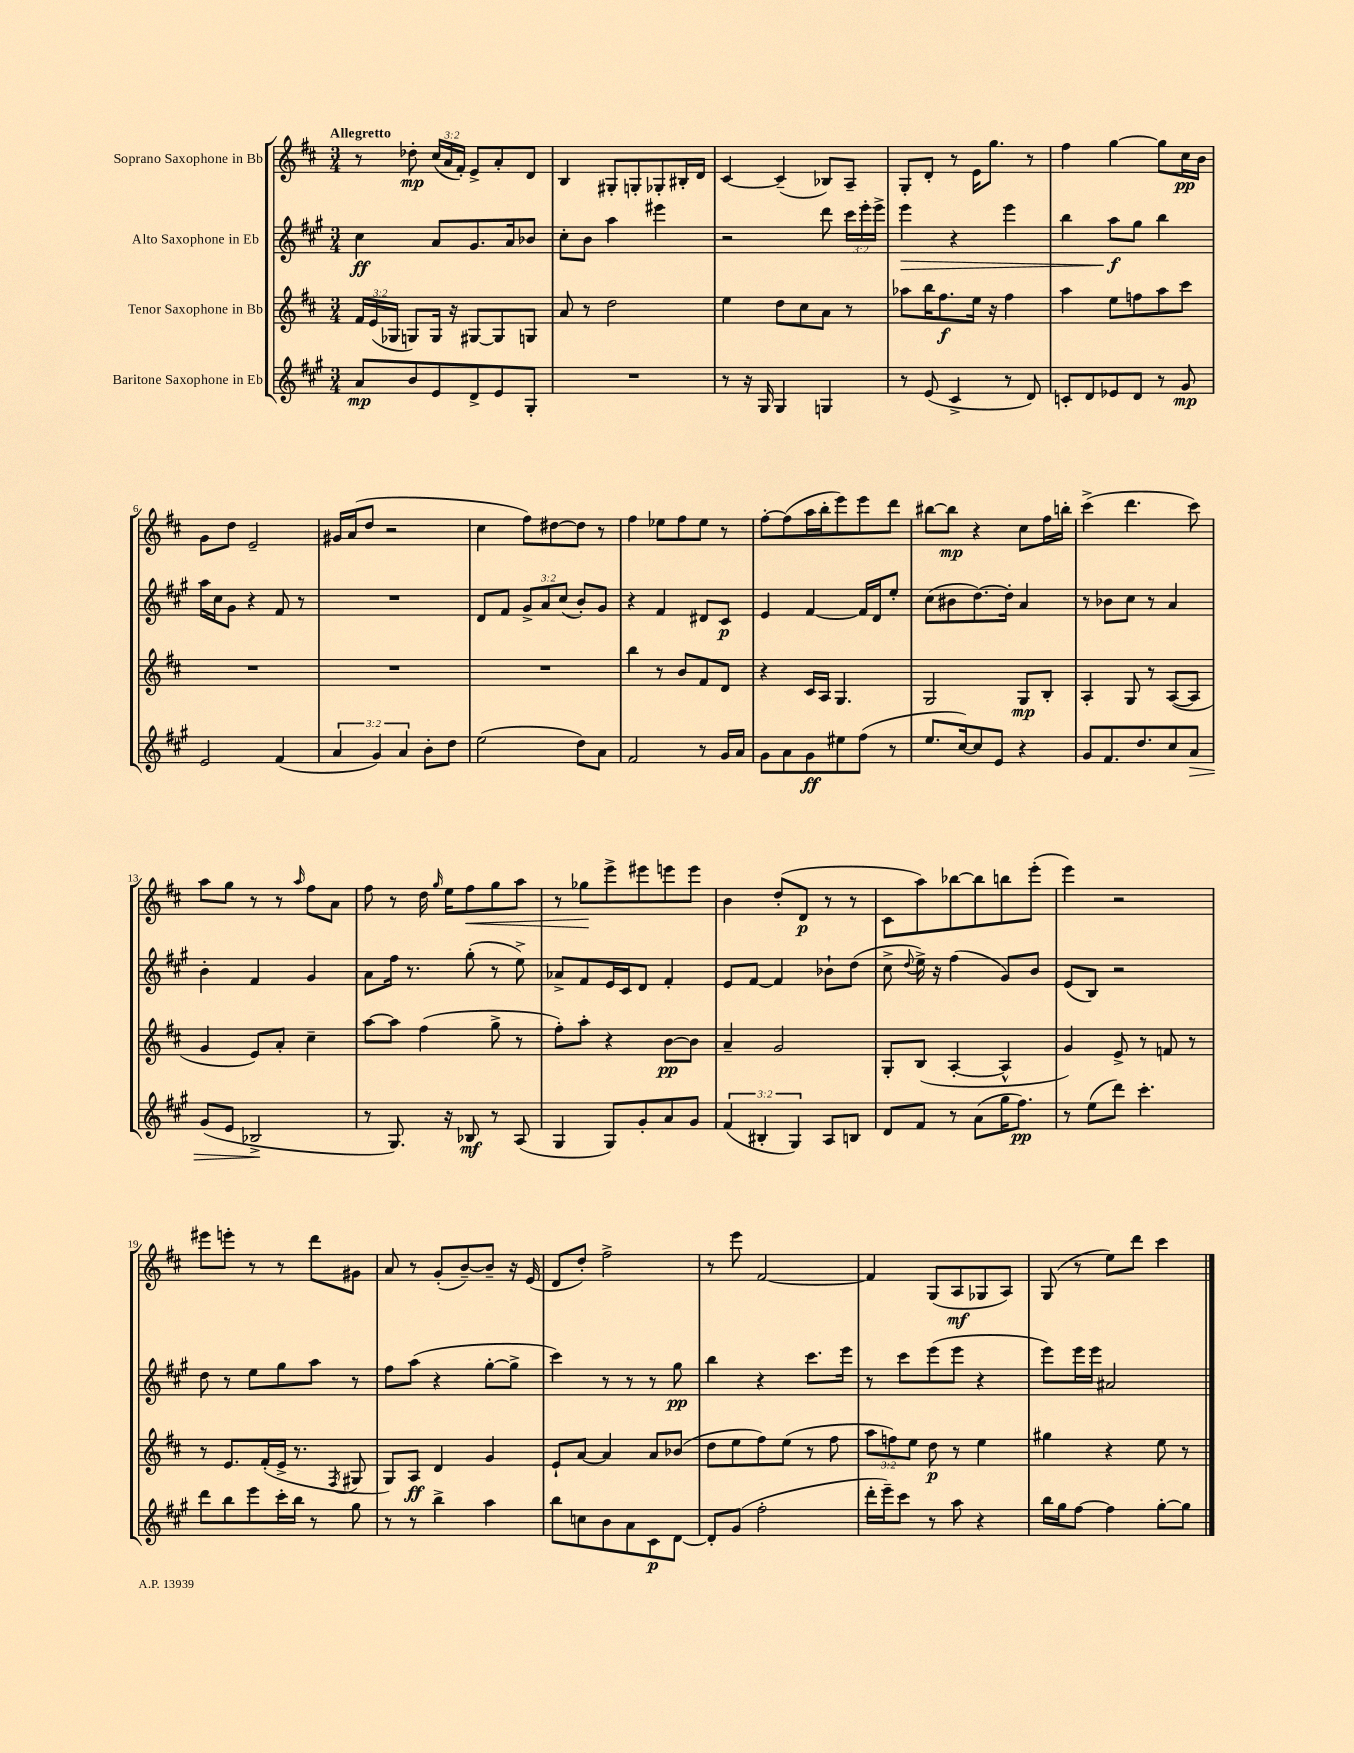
<<
\new StaffGroup <<
\new Staff = "s0" \with { instrumentName = "Soprano Saxophone in Bb" } {
    \clef treble \key d \major \numericTimeSignature \time 3/4 \override Staff.TupletNumber.text = #tuplet-number::calc-fraction-text \tempo "Allegretto"
    \autoBeamOff r8 des''8-.\mp \tuplet 3/2 { cis''16[( a'16 fis'16]-.) } e'8[-> a'8-. d'8] |
    b4 gis8[-. g8-. ges8-. bis16-. d'16] |
    cis'4~ cis'4--( bes8[) a8]-- |
    g8[-. d'8]-. r8 e'16[ g''8.] r8 |
    fis''4 g''4~ g''8[ cis''16\pp b'16] |
    g'8[ d''8] e'2-- |
    gis'16[ a'16( d''8] r2 |
    cis''4 fis''8[) dis''8~ dis''8] r8 |
    fis''4 ees''8[ fis''8 ees''8] r8 |
    fis''8[~-. fis''8( a''16 b''16-. e'''8) e'''8 d'''8] |
    bis''8[~ bis''8]\mp r4 cis''8[ fis''16 b''16]-. |
    cis'''4->( d'''4. cis'''8) |
    a''8[ g''8] r8 r8 \grace { a''16 } fis''8[ a'8] |
    fis''8 r8 d''16 \grace { g''16 } e''16[ fis''8\< g''8 a''8] |
    r8 ges''8[\! e'''8-> eis'''8 e'''8 e'''8] |
    b'4 d''8[-.( d'8]\p r8 r8 |
    cis'8[ a''8) bes''8~ bes''8 b''8 e'''8]-.( |
    e'''4) r2 |
    eis'''8[ e'''8]-. r8 r8 d'''8[ gis'8] |
    a'8 r8 g'8[-.( b'8~--) b'8]-- r16 e'16( |
    d'8[ d''8]-.) fis''2-> |
    r8 e'''8 fis'2~ |
    fis'4 g8[( a8\mf ges8 a8]) |
    g8( r8 e''8[) d'''8] cis'''4 \bar "|." |
}
\new Staff = "s1" \with { instrumentName = "Alto Saxophone in Eb" } {
    \clef treble \key a \major \numericTimeSignature \time 3/4 \override Staff.TupletNumber.text = #tuplet-number::calc-fraction-text
    \autoBeamOff cis''4\ff a'8[ gis'8. a'16 bes'8] |
    cis''8[-. b'8] a''4 eis'''4 |
    r2 d'''8 \tuplet 3/2 { cis'''16[ e'''16-. e'''16]-> } |
    e'''4\> r4 e'''4 |
    b''4 a''8[\f\! gis''8] b''4 |
    a''16[ cis''16 gis'8] r4 fis'8 r8 |
    R2. |
    d'8[ fis'8] \tuplet 3/2 { gis'8[-> a'8 cis''8]( } b'8[-.) gis'8] |
    r4 fis'4 dis'8[ cis'8]\p |
    e'4 fis'4~ fis'16[ d'16 e''8]-. |
    cis''8[( bis'8 d''8.~) d''16]-. a'4 |
    r8 bes'8[ cis''8] r8 a'4 |
    b'4-. fis'4 gis'4 |
    a'8[ fis''16] r8. gis''8-.( r8 e''8->) |
    aes'8[-> fis'8 e'16 cis'16 d'8] fis'4-. |
    e'8[ fis'8]~ fis'4 bes'8[-! d''8]( |
    cis''8-> \appoggiatura { d''8 } e''16->) r16 fis''4( gis'8[) b'8] |
    e'8[( b8]) r2 |
    d''8 r8 e''8[ gis''8 a''8] r8 |
    fis''8[ a''8]( r4 gis''8[~-. gis''8]-> |
    cis'''4) r8 r8 r8 gis''8\pp |
    b''4 r4 cis'''8.[ e'''16] |
    r8 cis'''8[ e'''8( e'''8] r4 |
    e'''8[) e'''16 e'''16] ais'2 \bar "|." |
}
\new Staff = "s2" \with { instrumentName = "Tenor Saxophone in Bb" } {
    \clef treble \key d \major \numericTimeSignature \time 3/4 \override Staff.TupletNumber.text = #tuplet-number::calc-fraction-text
    \autoBeamOff \tuplet 3/2 { fis'16[ e'16( ges16] } g8[) g16] r16 gis8[~ gis8 g8] |
    a'8 r8 d''2 |
    e''4 d''8[ cis''8 a'8] r8 |
    aes''8[ b''16 fis''8.\f e''16] r16 fis''4 |
    a''4 e''8[ f''8 a''8 cis'''8] |
    R2. |
    R2. |
    R2. |
    b''4 r8 b'8[ fis'8 d'8] |
    r4 cis'16[ a16] g4. |
    g2 g8[\mp b8]-. |
    a4-. g8 r8 a8[~( a8] |
    g'4 e'8[) a'8]-. cis''4-- |
    a''8[~ a''8] fis''4( g''8-> r8 |
    fis''8[-.) a''8]-. r4 b'8[~\pp b'8] |
    a'4-- g'2 |
    g8[-. b8]( a4~-. a4-^ |
    g'4) e'8-> r8 f'8 r8 |
    r8 e'8.[ fis'16-.( e'16]-> r8. \acciaccatura { fis8 } gis8 |
    g8[) a8]\ff d'4 g'4 |
    e'8[-! a'8]~ a'4 a'8[ bes'8]( |
    d''8[ e''8 fis''8) e''8]( r8 fis''8 |
    \tuplet 3/2 { a''8[ f''8) e''8] } d''8\p r8 e''4 |
    gis''4 r4 e''8 r8 \bar "|." |
}
\new Staff = "s3" \with { instrumentName = "Baritone Saxophone in Eb" } {
    \clef treble \key a \major \numericTimeSignature \time 3/4 \override Staff.TupletNumber.text = #tuplet-number::calc-fraction-text
    \autoBeamOff a'8[\mp b'8 e'8 d'8-> e'8 gis8]-. |
    R2. |
    r8 r16 gis16 gis4 g4 |
    r8 e'8( cis'4-> r8 d'8) |
    c'8[-. d'8 ees'8 d'8] r8 gis'8\mp |
    e'2 fis'4( |
    \tuplet 3/2 { a'4 gis'4) a'4 } b'8[-. d''8] |
    e''2( d''8[) a'8] |
    fis'2 r8 gis'16[ a'16] |
    gis'8[ a'8 gis'8\ff eis''8 fis''8]( r8 |
    e''8.[ cis''16~) cis''8 e'8] r4 |
    gis'8[ fis'8. d''8. cis''8 a'8]\> |
    gis'8[( e'8] bes2->\! |
    r8 gis8.) r16 bes8\mf r8 a8( |
    gis4 gis8[) gis'8-. a'8 gis'8] |
    \tuplet 3/2 { fis'4( bis4-. gis4) } a8[ b8] |
    d'8[ fis'8] r8 a'8[( gis''16 fis''8.]\pp) |
    r8 e''8[( d'''8]) cis'''4.-. |
    d'''8[ b''8 e'''8 cis'''16-. b''16] r8 gis''8 |
    r8 r8 b''4-> a''4 |
    b''8[ c''8 b'8 a'8 cis'8\p d'8]~ |
    d'8[-. gis'8]( fis''2-. |
    d'''16[-. e'''16--) cis'''8] r8 a''8 r4 |
    b''16[ gis''16 fis''8]~ fis''4 gis''8[~-. gis''8] \bar "|." |
}
>>
>>
